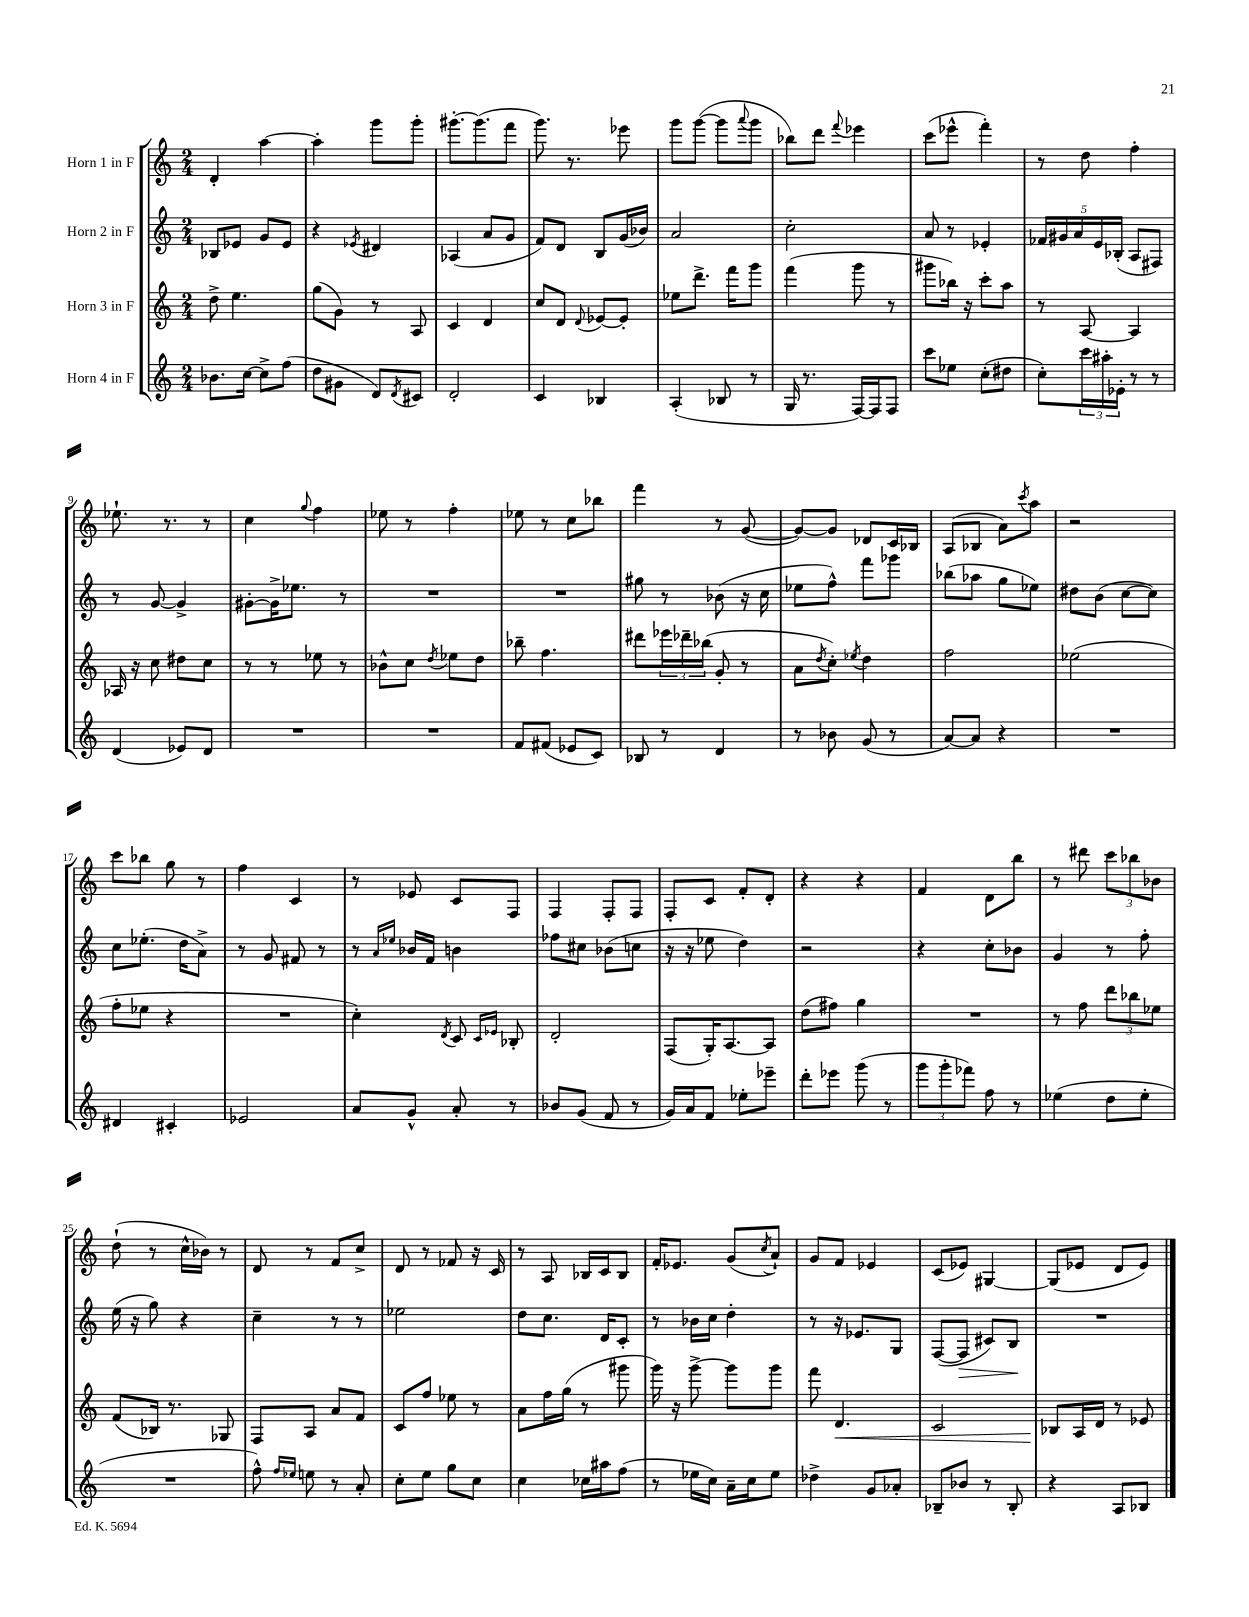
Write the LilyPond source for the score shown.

<<
\new StaffGroup <<
\new Staff = "s0" \with { instrumentName = "Horn 1 in F" } {
    \clef treble \key c \major \numericTimeSignature \time 2/4
    d'4-. a''4~ |
    a''4-. g'''8 g'''8-. |
    gis'''8.~-. gis'''8.( f'''8 |
    g'''8.) r8. ees'''8 |
    g'''8 g'''8~( g'''8 \appoggiatura { a'''8 } g'''8 |
    bes''8) d'''8 \appoggiatura { f'''8 } ees'''4 |
    c'''8( ees'''8-^ f'''4-.) |
    r8 d''8 f''4-. |
    ees''8.-! r8. r8 |
    c''4 \appoggiatura { g''8 } f''4 |
    ees''8 r8 f''4-. |
    ees''8 r8 c''8 bes''8 |
    f'''4 r8 g'8~( |
    g'8~) g'8 des'8 c'16 bes16 |
    a8( bes8 a'8) \acciaccatura { c'''8 } a''8 |
    r2 |
    c'''8 bes''8 g''8 r8 |
    f''4 c'4 |
    r8 ees'8 c'8 f8 |
    f4 f8-. f8 |
    f8-. c'8 f'8-. d'8-. |
    r4 r4 |
    f'4 d'8 b''8 |
    r8 dis'''8 \tuplet 3/2 { c'''8 bes''8 bes'8 } |
    d''8-!( r8 c''16-^ bes'16) r8 |
    d'8 r8 f'8 c''8-> |
    d'8 r8 fes'8 r16 c'16 |
    r8 a8 bes16 c'16 bes8 |
    f'16-. ees'8. g'8( \acciaccatura { c''8 } a'8-!) |
    g'8 f'8 ees'4 |
    c'8( ees'8) gis4~ |
    gis8( ees'8 d'8 ees'8) \bar "|." |
}
\new Staff = "s1" \with { instrumentName = "Horn 2 in F" } {
    \clef treble \key c \major \numericTimeSignature \time 2/4
    bes8 ees'8 g'8 ees'8 |
    r4 \acciaccatura { ees'8 } dis'4 |
    aes4( a'8 g'8 |
    f'8) d'8 b8 g'16( bes'16) |
    a'2 |
    c''2-. |
    a'8 r8 ees'4-. |
    \tuplet 5/4 { fes'16 gis'16 a'16 e'16 bes16-.( } a8 fis8) |
    r8 g'8~ g'4-> |
    gis'8~-. gis'16-> ees''8. r8 |
    R2 |
    R2 |
    gis''8 r8 bes'8( r16 c''16 |
    ees''8 f''8-^) f'''8 ges'''8 |
    bes''8( aes''8 g''8 ees''8) |
    dis''8 b'8( c''8~ c''8) |
    c''8 ees''8.-.( d''16 a'8->) |
    r8 g'8 fis'8 r8 |
    r8 \grace { a'16 ees''16 } bes'16 f'16 b'4 |
    fes''8 cis''8 bes'8( c''8 |
    r16 r16 ees''8 d''4) |
    r2 |
    r4 c''8-. bes'8 |
    g'4 r8 f''8-. |
    e''16( r16 g''8) r4 |
    c''4-- r8 r8 |
    ees''2 |
    d''8 c''8. d'16 c'8-. |
    r8 bes'16 c''16 d''4-. |
    r8 r16 ees'8. g8 |
    f8~( f8\> cis'8) b8\! |
    R2 \bar "|." |
}
\new Staff = "s2" \with { instrumentName = "Horn 3 in F" } {
    \clef treble \key c \major \numericTimeSignature \time 2/4
    d''8-> e''4. |
    g''8( g'8) r8 a8 |
    c'4 d'4 |
    c''8 d'8 \appoggiatura { d'8 } ees'8~ ees'8-. |
    ees''8 d'''8.-> f'''16 g'''8 |
    f'''4( g'''8 r8 |
    gis'''8 bes''16) r16 c'''8-. a''8 |
    r8 a8~ a4 |
    aes16 r16 c''8 dis''8 c''8 |
    r8 r8 ees''8 r8 |
    bes'8-^ c''8 \acciaccatura { d''8 } ees''8 d''8 |
    bes''8-- f''4. |
    dis'''8 \tuplet 3/2 { ees'''16 des'''16-- bes''16( } g'8-. r8 |
    a'8 \acciaccatura { d''8 } c''8-.) \acciaccatura { ees''8 } d''4 |
    f''2 |
    ees''2( |
    f''8-. ees''8 r4 |
    R2 |
    c''4-.) \acciaccatura { d'8 } c'8 \grace { c'16 ees'16 } bes8-. |
    d'2-. |
    f8( g16-.) a8.~ a8 |
    d''8( fis''8) g''4 |
    R2 |
    r8 f''8 \tuplet 3/2 { d'''8 bes''8 ees''8 } |
    f'8( bes16) r8. ges8 |
    f8 a8 a'8 f'8 |
    c'8 f''8 ees''8 r8 |
    a'8 f''16 g''16( r8 gis'''8 |
    g'''16) r16 g'''8~-> g'''8 g'''8 |
    f'''8 d'4.\< |
    c'2 |
    bes8\! a16 d'16 r8 ees'8 \bar "|." |
}
\new Staff = "s3" \with { instrumentName = "Horn 4 in F" } {
    \clef treble \key c \major \numericTimeSignature \time 2/4
    bes'8. c''16~ c''8-> f''8( |
    d''8 gis'8 d'8) \acciaccatura { d'8 } cis'8 |
    d'2-. |
    c'4 bes4 |
    a4-.( bes8 r8 |
    g16 r8. f16~) f16 f8 |
    c'''8 ees''8 c''8-.( dis''8 |
    c''8-.) \tuplet 3/2 { c'''16 ais''16-. ees'16-. } r8 r8 |
    d'4( ees'8) d'8 |
    R2 |
    R2 |
    f'8 fis'8( ees'8 c'8) |
    bes8 r8 d'4 |
    r8 bes'8 g'8( r8 |
    a'8~) a'8 r4 |
    R2 |
    dis'4 cis'4-. |
    ees'2 |
    a'8 g'8-^ a'8-. r8 |
    bes'8 g'8( f'8 r8 |
    g'16) a'16 f'8 ees''8-. ees'''8-- |
    d'''8-. ees'''8 g'''8( r8 |
    \tuplet 3/2 { g'''8 g'''8-. fes'''8) } f''8 r8 |
    ees''4( d''8 ees''8-. |
    R2 |
    f''8-^) \grace { f''16 ees''16 } e''8 r8 a'8-. |
    c''8-. e''8 g''8 c''8 |
    c''4 ces''16 ais''16 f''8( |
    r8 ees''16 c''16) a'16-- c''16 ees''8 |
    des''4-> g'8 aes'8-. |
    bes8-- bes'8 r8 bes8-. |
    r4 a8 bes8 \bar "|." |
}
>>
>>
